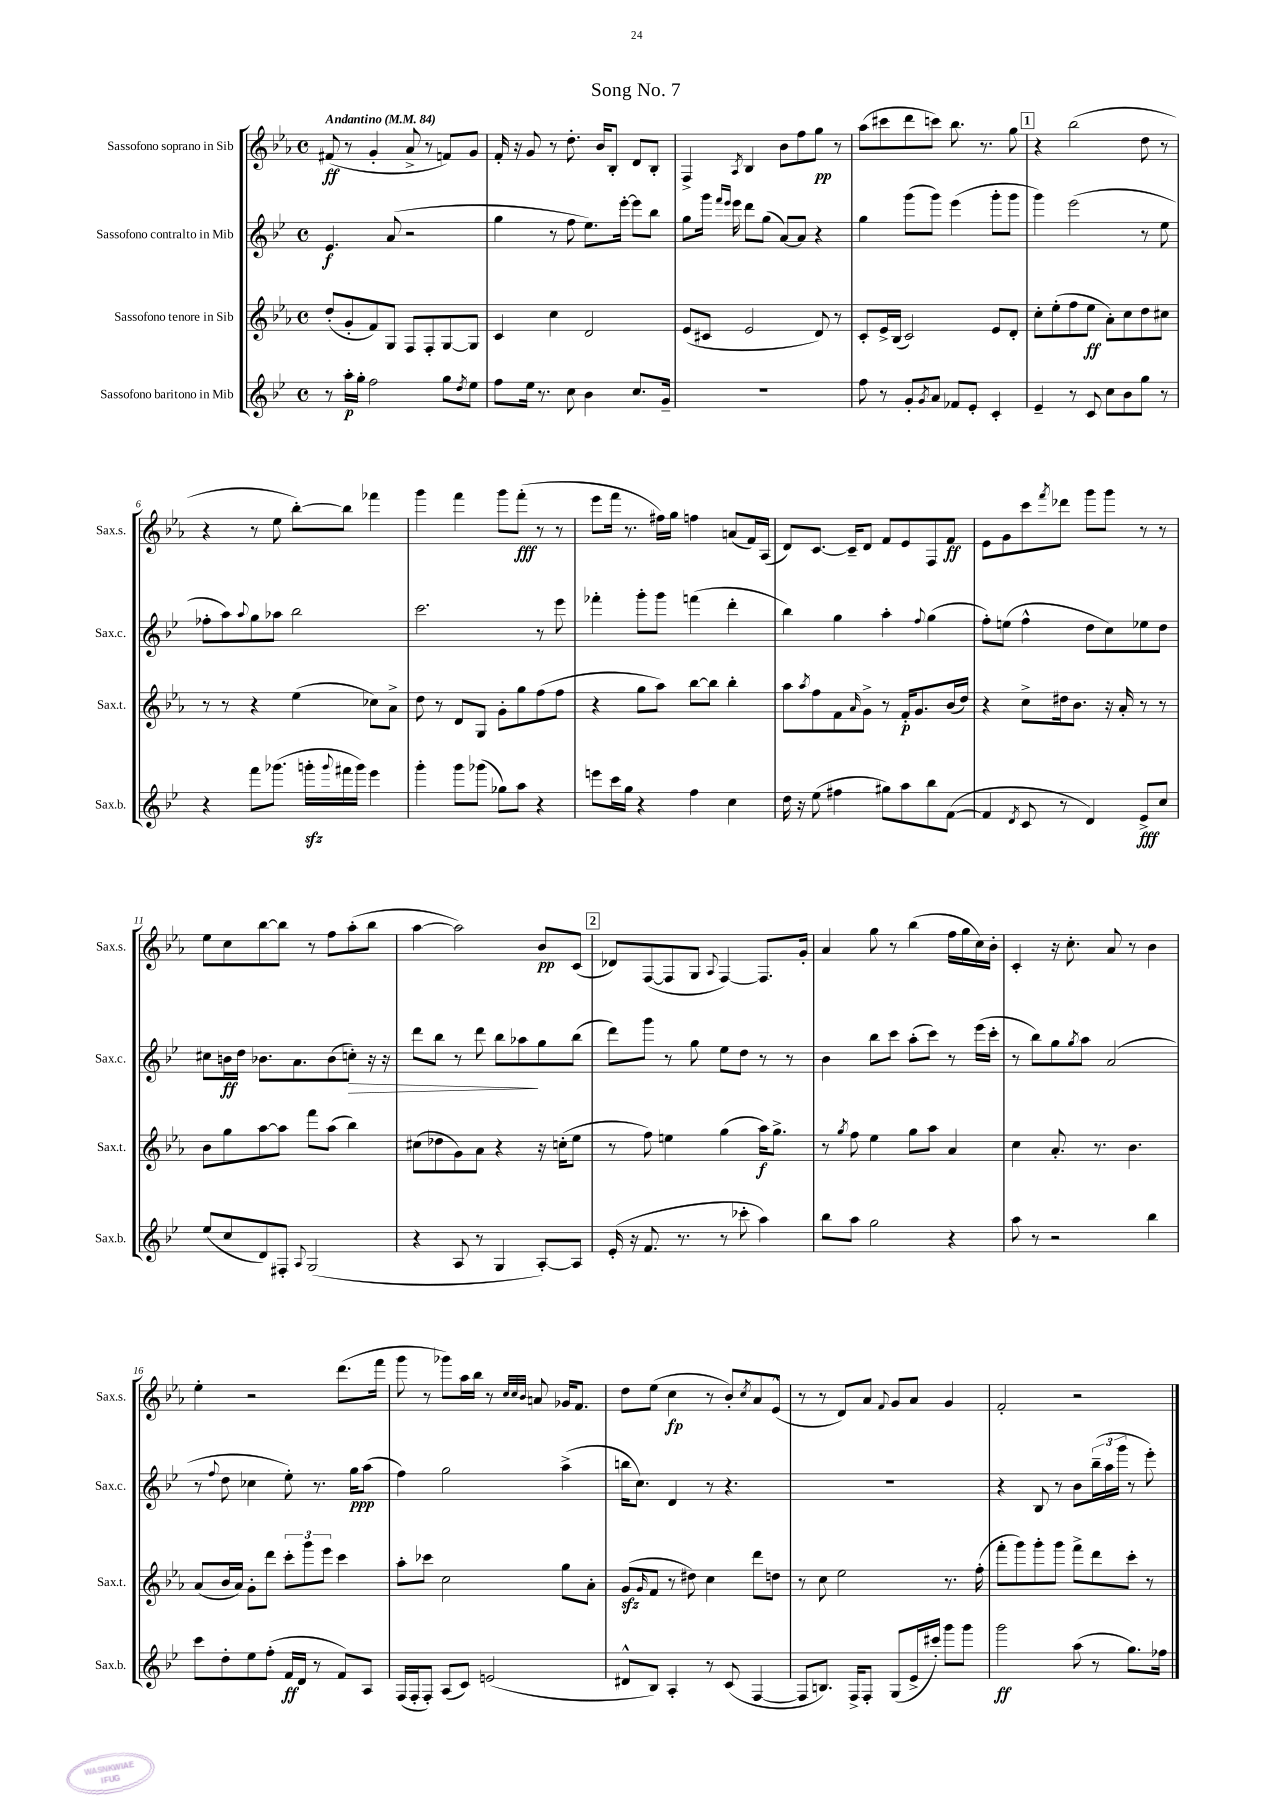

**kern	**kern	**kern	**kern
*staff4	*staff3	*staff2	*staff1
*clefG2	*clefG2	*clefG2	*clefG2
*k[b-e-]	*k[b-e-a-]	*k[b-e-]	*k[b-e-a-]
*M4/4	*M4/4	*M4/4	*M4/4
*met(c)	*met(c)	*met(c)	*met(c)
*MM84	*MM84	*MM84	*MM84
8r	(8dd'/L	4.e-/	(8f#/
16aa'\LL	8g'/	.	8r
16gg'\JJ	.	.	.
2ff\	8f/)	.	4g'/
.	8G/J	(8a/	.
.	8F/L	2r	8a-^/
.	8F'/	.	8r
8gg\L	[8G/	.	8f/L)
8qdd/	.	.	.
8ee-\J	8G/]J	.	8g/J
=	=	=	=
8ff\L	4c/	4gg\	16f'/
.	.	.	16r
16ee-\Jk	.	.	8g/
8.r	.	.	.
.	4cc\	8r	8r
8cc\	.	8ff\	8.dd'\
4b-\	2d/	8.ee-\L)	.
.	.	.	16b-/LK
.	.	.	8B-'/J
.	.	[16eee-'\Jk	.
8.cc/L	.	8eee-\]L	8d/L
.	.	8bb-\J	8B-'/J
16g~/Jk	.	.	.
=	=	=	=
1r	(8e-/L	8gg\L	4F^/
.	8c#/J	16ggg\Jk	.
.	.	16qqfff/LL	.
.	.	16qqeee-/JJ	.
.	.	16eee-\	.
.	.	.	8qA-/
.	2e-/	8ddd\L	4B-/
.	.	(8gg\J	.
.	.	[8a/L)	8b-\L
.	.	8a/]J	8ff\
.	8d/)	4r	8gg\J
.	8r	.	8r
=	=	=	=
8ff\	8c'/L	4gg\	(8aa-\L
8r	16e-^/L	.	8ccc#\
.	(16B-/JJ	.	.
8g'/L	2c/)	(8ggg\L	8ddd\
8qg/	.	.	.
8a/J	.	8ggg\J)	8ccc\J)
8f-/L	.	(4eee-\	8.bb-\
8e-'/J	.	.	.
.	.	.	8.r
4c'/	8e-/L	8ggg'\L	.
.	8d'/J	8ggg\J	8gg\
=	=	=	=
4e-~/	8cc'\L	4ggg\)	4r
.	(8ee-'\	.	.
8r	8ff\	(2eee-\	(2bb-\
8c/	8ee-\J	.	.
8cc\L	8a-'\L)	.	.
8b-\	8cc\	.	.
8gg\J	8dd\	8r	8dd\
8r	8cc#\J	8ee-\	8r
=	=	=	=
4r	8r	8ff-'\L	4r
.	8r	8aa\)	.
.	.	8qqaa/	.
8fff\L	4r	8gg\	8r
(8.ggg-\J	.	8aa-\J	8ee-\
.	(4ee-\	2bb-\	[8bb-'\L)
16ggg'\LL	.	.	.
8qqggg/	.	.	.
16fff#\	.	.	8bb-\]J
16ggg\JJ)	.	.	.
4eee-\	8cc-\L)	.	4fff-\
.	8a-^\J	.	.
=	=	=	=
4ggg'\	8dd\	2.ccc\	4ggg\
.	8r	.	.
8ggg\L	8d/L	.	4fff\
(8ggg-\J	8G/J	.	.
8gg-\L)	8g'\L	.	8ggg\L
8aa\J	8gg\	.	(8fff'\J
4r	(8ff\	8r	8r
.	8ff\J	8eee-\	8r
=	=	=	=
8eee\L	4r	4fff-'\	8eee-\L
16ccc\L	.	.	16fff\Jk
16gg\JJ	.	.	8.r
4r	8gg\L	8ggg'\L	.
.	8aa-\J)	8ggg\J	16ff#\LL)
.	.	.	16gg\JJ
4ff\	[8bb-\L	(4fff\	4ff\
.	8bb-\]J	.	.
4cc\	4bb-'\	4ddd'\	(8a/L
.	.	.	16f/L)
.	.	.	(16A-/JJ
=	=	=	=
16dd\	8aa-\L	4bb-\)	8d/L)
16r	.	.	.
.	8qaa-/	.	.
(8ee-\	8ff\	.	[8.c/J
4ff#\	8f\	4gg\	.
.	.	.	16c~/]LK
.	16qqa-/	.	.
.	8g^\J	.	8d/J
8gg#\L)	8r	4aa'\	8f/L
8aa\	16f'/LK	.	8e-/
.	8.g/	.	.
.	.	8qqff/	.
8bb-\	.	(4gg\	8F/
([8f\J	(16b-/L	.	8f/J
.	16dd/JJ)	.	.
=	=	=	=
4f/]	4r	8ff'\L)	8e-\L
.	.	(8ee\J	8g\
8qd/	.	.	.
8c/	8cc^\L	4ff^^\	8ccc\
.	.	.	8qfff/
8r	16dd#\k	.	8ddd-\J
.	8.b-\J	.	.
4d/)	.	8dd\L	8ggg\L
.	16r	8cc\)	8ggg\J
.	16a-'/	.	.
8e-^/L	8r	8ee-\	8r
8cc/J	8r	8dd\J	8r
=	=	=	=
(8ee-/L	8b-\L	8cc#\L	8ee-\L
8cc/	8gg\	16b\L	8cc\
.	.	16dd\JJ	.
8d/)	[8aa-\	8.b-\L	[8bb-\
8F#'/J	8aa-\]J	.	8bb-\]J
.	.	8.a\	.
8qqA/	.	.	.
(2G/	8fff\L	.	8r
.	(8aa-\J	(8b-\	8ff\L
.	4bb-\)	8cc'\J)	(8aa-'\
.	.	16r	8bb-\J
.	.	16r	.
=	=	=	=
4r	(8cc#\L	8ddd\L	[4aa-\
.	8dd-\	8bb-\J	.
8A/	8g\)	8r	2aa-\])
8r	8a-\J	8ddd\	.
4G/	4r	8bb-\L	.
.	.	8aa-\	.
[8A'/L)	16r	8gg\	8b-/L
.	(16cc'\LK	.	.
8A/]J	8ee-\J	(8bb-\J	(8c/J
=	=	=	=
(16e-'/	8r	8ddd\L)	8d-/L)
16r	.	.	.
8.f/	8ff\)	8ggg\J	([8F/
.	4ee\	8r	8F/]
8.r	.	.	.
.	.	8gg\	8G/J
.	.	.	8qqA-/
8r	(4gg\	8ee-\L	[4F/)
8ccc-'\	.	8dd\J	.
4aa\)	16aa-\LK)	8r	8.F/]L
.	8.gg^\J	.	.
.	.	8r	.
.	.	.	16g'/Jk
=	=	=	=
8bb-\L	8r	4b-\	4a-/
.	8qgg/	.	.
8aa\J	8ff\	.	.
2gg\	4ee-\	8bb-\L	8gg\
.	.	8ccc\J	8r
.	8gg\L	(8aa'\L	(4bb-\
.	8aa-\J	8ccc\J)	.
4r	4a-/	8r	16ff\LL
.	.	.	16gg\
.	.	(16eee-\LL	16cc\)
.	.	16ccc'\JJ	16b-'\JJ
=	=	=	=
8aa\	4cc\	8r	4c'/
8r	.	8bb-\L)	.
2r	8.a-'/	8gg\	16r
.	.	.	8.cc'\
.	.	8qgg/	.
.	.	8aa\J	.
.	8.r	.	.
.	.	(2a/	8a-/
.	4.b-\	.	8r
4bb-\	.	.	4b-\
=	=	=	=
8ccc\L	(8a-/L	8r	4ee-'\
.	.	8qqff/	.
8dd'\	16b-/L	8dd\	.
.	16a-/JJ)	.	.
8ee-\	8g'\L	4cc-\	2r
(8ff'\J	8ddd\J	.	.
16f/LL	12ccc'\L	8ee-'\)	.
16d/JJ	.	.	.
.	12ggg\	.	.
8r	.	8.r	.
.	12eee-\J	.	.
8f/L)	4ccc\	.	(8.ddd\L
.	.	16gg\LK	.
8A/J	.	(8aa\J	.
.	.	.	16fff\Jk
=	=	=	=
(16F/LL	8aa-'\L	4ff\)	8ggg\
16F'/J	.	.	.
8F'/J)	8ccc-\J	.	8r
(8A/L	2cc\	2gg\	8ggg-\L)
8c/J)	.	.	16aa-\L
.	.	.	16bb-\JJ
(2e/	.	.	8r
.	.	.	32qqcc/LLL
.	.	.	32qqcc/
.	.	.	32qqb-/JJJ
.	.	.	8a/
.	8gg\L	(4aa^\	16g-/LK
.	.	.	8.f/J
.	8a-'\J	.	.
=	=	=	=
8d#^^/L	(8g/L	16bb\LK	8dd\L
.	.	8.cc\J)	.
.	16qqg/	.	.
8B-/J)	8f/J	.	(8ee-\J
4A'/	8r	4d/	4cc\
.	8dd#\)	.	.
8r	4cc\	8r	8r
(8c/	.	4.r	8b-'/L)
.	.	.	8qcc/
[4F/	8ddd\L	.	8a-/
.	8dd\J	.	(8e-^^/J
=	=	=	=
8F/]L	8r	1r	8r
8.B/J)	8cc\	.	8r
.	2ee-\	.	8d/L)
16F^/LK	.	.	.
8F'/J	.	.	8a-/J
.	.	.	8qqf/
(8G/L	.	.	8g/L
16e-^/L	.	.	8a-/J
16ccc#'/JJ)	.	.	.
8ggg\L	8.r	.	4g/
8ggg\J	.	.	.
.	(16ff'\	.	.
=	=	=	=
2ggg\	8fff'\L	4r	2f'/
.	8ggg\)	.	.
.	8ggg'\	8B-/	.
.	8ggg\J	8r	.
(8aa\	8fff^\L	8b-\L	2r
8r	8ddd\	(24bb-~\L	.
.	.	24aa\	.
.	.	24ggg\JJ	.
8.gg\L)	8ccc'\J	8r	.
.	8r	8eee-'\)	.
16ff-\Jk	.	.	.
==	==	==	==
*-	*-	*-	*-
